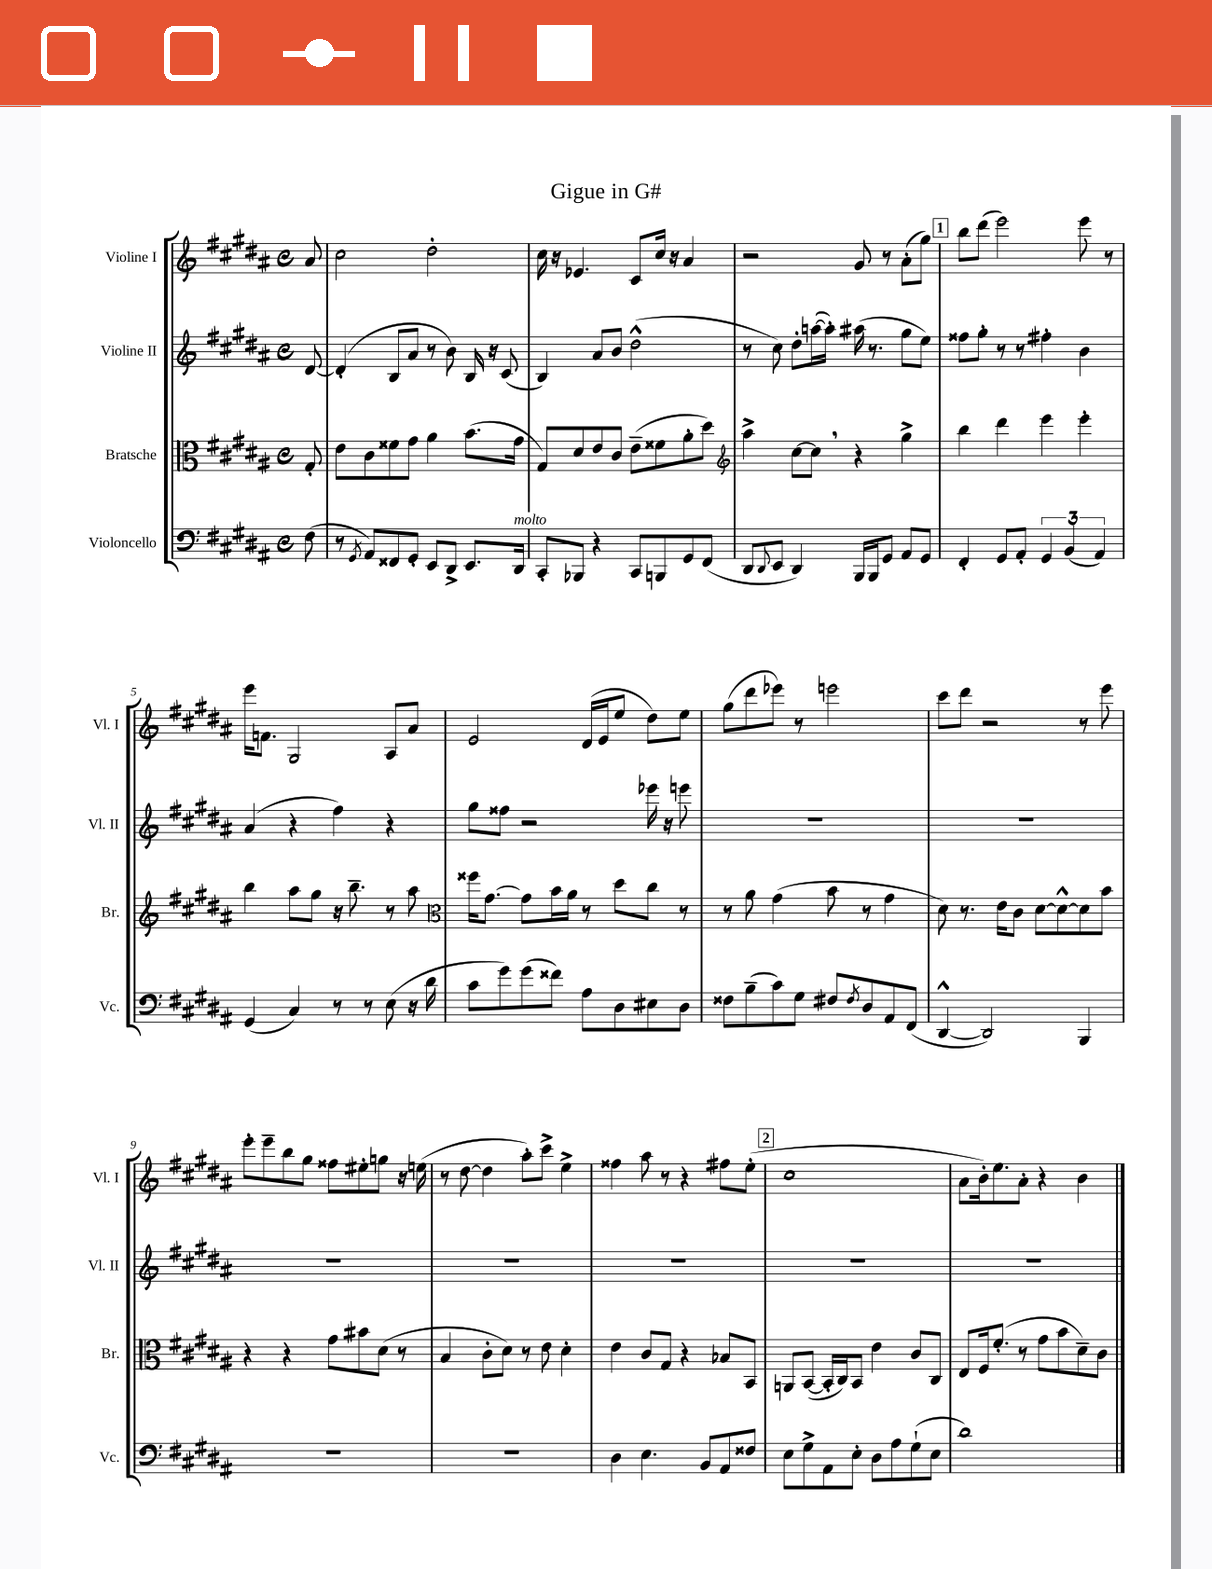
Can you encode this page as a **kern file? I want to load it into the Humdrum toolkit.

**kern	**kern	**kern	**kern
*staff4	*staff3	*staff2	*staff1
*clefF4	*clefC3	*clefG2	*clefG2
*k[f#c#g#d#a#]	*k[f#c#g#d#a#]	*k[f#c#g#d#a#]	*k[f#c#g#d#a#]
*M4/4	*M4/4	*M4/4	*M4/4
*met(c)	*met(c)	*met(c)	*met(c)
(8F#\	8G#'/	[8d#/	8a#/
=	=	=	=
8r	8e\L	(4d#'/]	2cc#\
8qGG#/	.	.	.
8AA#/L)	8c#\	.	.
8FF##/	8f##\	8B/L	.
8GG#'/J	8g#\J	8a#/J	.
8EE/L	4a#\	8r	2dd#'\
8DD#^/J	.	8b\)	.
8.EE/L	(8.b\L	16B/	.
.	.	16r	.
.	.	(8c#/	.
16DD#/Jk	16g#\Jk	.	.
=	=	=	=
8CC#'/L	8G#/L)	4B/)	16cc#\
.	.	.	16r
8BBB-/J	8d#/	.	4.e-/
4r	8e/	8a#/L	.
.	8c#/J	8b/J	.
8CC#/L	(8e~\L	(2dd#^^\	8c#/L
8BBB/	8f##\	.	16cc#/Jk
.	.	.	16r
8GG#/	8a#'\	.	4a#/
(8FF#/J	8dd#\J)	.	.
=	=	=	=
*	*clefG2	*	*
8DD#/L	4aa#^\	8r	2r
8qqDD#/	.	.	.
8EE/J	.	8cc#\)	.
4DD#/)	[8cc#\L	8dd#'\L	.
.	8cc#\]J	([16aa\L	.
.	.	16aa'\]JJ)	.
16BBB/LL	4r	(16aa#\	8g#/
16BBB/J	.	8.r	.
8GG#/J	.	.	8r
8AA#/L	4gg#^\	8gg#\L	(8a#'\L
8GG#/J	.	8ee\J)	8gg#\J)
=	=	=	=
4FF#'/	4bb\	8ff##\L	8bb\L
.	.	8gg#'\J	(8ddd#\J
8GG#/L	4ddd#\	8r	2eee\)
8AA#'/J	.	8r	.
6GG#/	4eee\	4ff#'\	.
(6BB/	.	.	.
.	4eee'\	4b\	8eee\
6AA#/)	.	.	.
.	.	.	8r
=	=	=	=
(4GG#/	4bb\	(4a#/	16eee\LK
.	.	.	8.f\J
4C#/)	8aa#\L	4r	2G#/
.	8gg#\J	.	.
8r	16r	4ff#\)	.
.	8.bb~\	.	.
8r	.	.	.
(8E\	8r	4r	8A#/L
16r	8aa#\	.	8a#/J
16d#\	.	.	.
=	=	=	=
*	*clefC3	*	*
8c#\L	16ff##\LK	8gg#\L	2e/
.	[8.g#\J	.	.
8g#\)	.	8ff##\J	.
(8g#\	8g#\]L	2r	.
8f##\J)	16b\L	.	.
.	16a#\JJ	.	.
8A#\L	8r	.	(16d#/LL
.	.	.	16e/J
8D#\	8dd#\L	.	8ee/J
8E#\	8cc#\J	16eee-\	8dd#\L)
.	.	16r	.
8D#\J	8r	8eee\	8ee\J
=	=	=	=
8F##\L	8r	1r	(8gg#\L
(8B~\	8a#\	.	8ddd#\
8c#\)	(4g#\	.	8eee-\J)
8G#\J	.	.	8r
8F#/L	8b\	.	2eee\
8qF#/	.	.	.
8D#/	8r	.	.
8AA#/	4g#\	.	.
(8FF#/J	.	.	.
=	=	=	=
[4DD#^^/	8d#\)	1r	8ccc#\L
.	8.r	.	8ddd#\J
2DD#/])	.	.	2r
.	16e\LK	.	.
.	8c#\J	.	.
.	[8d#\L	.	.
.	8d#^^\_	.	.
4BBB/	8d#\]	.	8r
.	8b\J	.	8eee\
=	=	=	=
1r	4r	1r	8eee'\L
.	.	.	8eee~\
.	4r	.	8bb\
.	.	.	8gg#\J
.	8g#\L	.	8ff##\L
.	8b#\	.	8ee#'\
.	(8d#\J	.	8gg\J
.	8r	.	16r
.	.	.	(16ee\
=	=	=	=
1r	4B/	1r	8r
.	.	.	[8dd#\
.	8c#'\L	.	4dd#\]
.	8d#\J)	.	.
.	8r	.	8aa#'\L)
.	8e\	.	8ccc#^\J
.	4d#'\	.	4ee^\
=	=	=	=
4D#\	4e\	1r	4ff##\
4.E\	8c#/L	.	8aa#\
.	8G#/J	.	8r
.	4r	.	4r
8BB/L	.	.	.
8AA#/	8B-/L	.	8ff#\L
8F##/J	8BB/J	.	(8ee'\J
=	=	=	=
8E\L	8AA/L	1r	1cc#
8G#^\	([8BB/J	.	.
8AA#\	16BB'/]LL	.	.
.	16C#/J)	.	.
8E'\J	8BB/J	.	.
8D#\L	4e\	.	.
8A#\	.	.	.
(8G#`\	8c#/L	.	.
8E\J	8C#/J	.	.
=	=	=	=
1d#)	8E/L	1r	8a#\L
.	16F#/k	.	16b'\k)
.	(8.f#'/J	.	8.ee\
.	8r	.	8a#'\J
.	8g#\L	.	4r
.	8b\	.	.
.	8d#~\)	.	4b\
.	8c#\J	.	.
==	==	==	==
*-	*-	*-	*-
